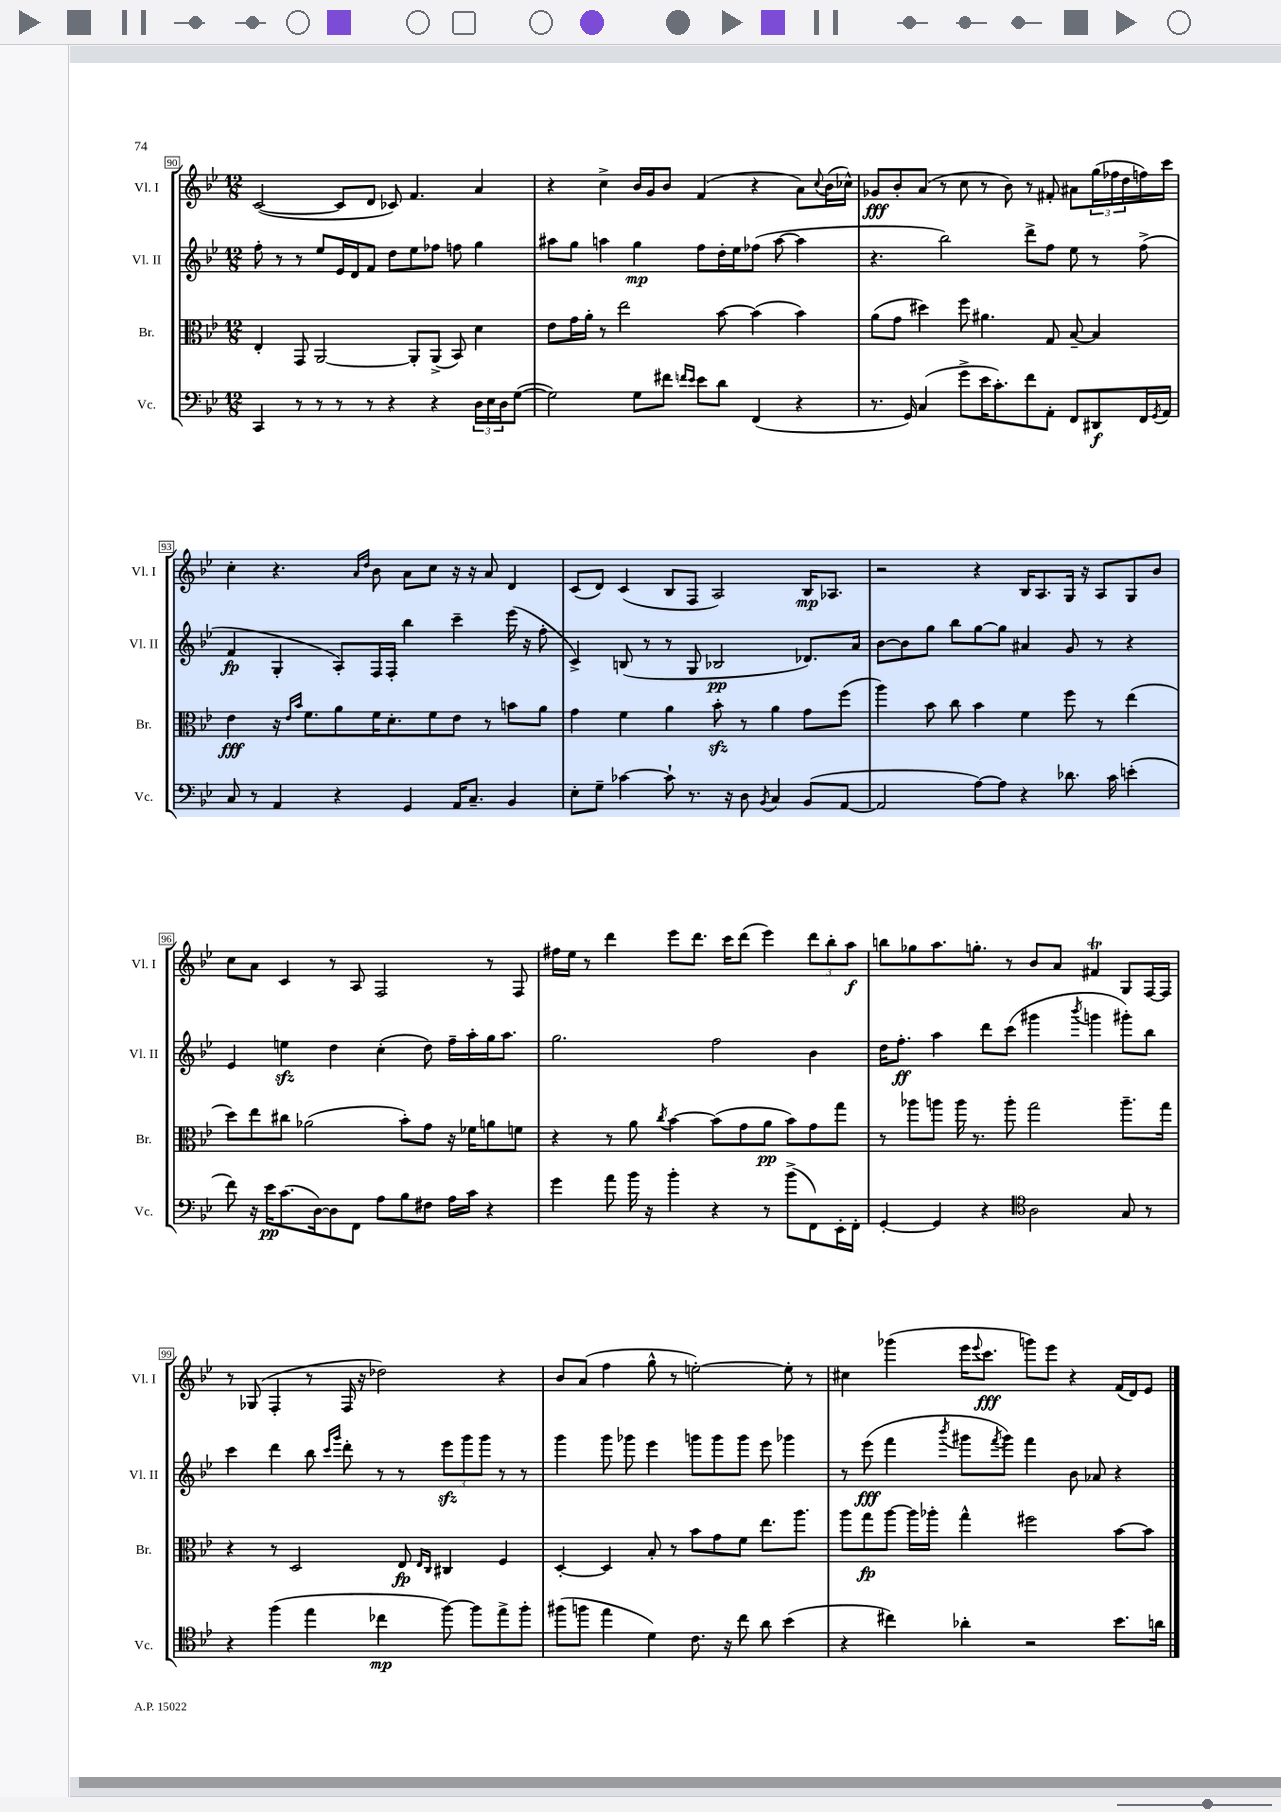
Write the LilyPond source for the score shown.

<<
\new StaffGroup <<
\new Staff = "s0" \with { instrumentName = "Vl. I" shortInstrumentName = "Vl. I" } {
    \clef treble \key bes \major \numericTimeSignature \time 12/8
    c'2~( c'8 d'8 ces'8) f'4. a'4 |
    r4 c''4-> bes'16 g'16 bes'8 f'4( r4 a'8) \appoggiatura { c''8 } bes'16( ces''16-^) |
    ges'8\fff bes'8-. a'8( r8 c''8 r8 bes'8) r8 fis'8-. ais'8 \tuplet 3/2 { g''16( fes''16 d''16 } f''16) c'''16 |
    c''4-. r4. \grace { a'16 d''16 } bes'8 a'8 c''8 r16 r16 a'8 d'4 |
    c'8( d'8) c'4( bes8 f8 a2) bes16\mp aes8. |
    r2 r4 bes16 a8. g16 r16 a8 g8 bes'8 |
    c''8 a'8 c'4 r8 a8 f2 r8 f8 |
    fis''16 ees''16 r8 d'''4 ees'''8 d'''8. c'''16 d'''8( ees'''4) \tuplet 3/2 { d'''8 bes''8-. a''8\f } |
    b''8 ges''8 a''8. g''8.-. r8 bes'8 a'8 fis'4\trill g8 f16~ f16 |
    r8 ges8( f4-. r8 f16 r16 des''2) r4 |
    bes'8 a'8( f''4 g''8-^ r8 e''2~-.) e''8-. r8 |
    cis''4 ges'''4( ees'''16 \appoggiatura { ees'''8 } c'''8.\fff g'''8) ees'''8 r4 f'16( d'16) ees'8 \bar "|." |
}
\new Staff = "s1" \with { instrumentName = "Vl. II" shortInstrumentName = "Vl. II" } {
    \clef treble \key bes \major \numericTimeSignature \time 12/8
    f''8-. r8 r8 ees''8 ees'16 d'16 f'8 d''8 ees''8 fes''8 f''8 g''4 |
    ais''8 g''8 a''4 g''4\mp f''8 d''16-. ees''16 fes''8( a''8~ a''4 |
    r4. bes''2) d'''8-> f''8 ees''8 r8 f''8->( |
    f'4\fp g4-. a8-.) f16 f16-. bes''4 c'''4-- ees'''16( r16 f''8-. |
    c'4->) b8( r8 r8 g8 bes2\pp des'8.) a'16 |
    bes'8~ bes'8 g''8 bes''8 g''8~ g''8 ais'4 g'8 r8 r4 |
    ees'4 e''4\sfz d''4 c''4-.( d''8) f''16-- a''16-. g''16 a''8. |
    g''2. f''2 bes'4 |
    d''16 f''8.-.\ff a''4 d'''8 c'''8( gis'''4 \acciaccatura { bes'''8 } g'''4 gis'''8-.) bes''8 |
    c'''4 d'''4 bes''8 \grace { c'''16 g'''16 } d'''8-. r8 r8 \tuplet 3/2 { ees'''8\sfz g'''8 g'''8 } r8 r8 |
    g'''4 g'''8 ges'''8 ees'''4 g'''8 g'''8 g'''8 ees'''8 ges'''4 |
    r8 ees'''8\fff( f'''4 \acciaccatura { bes'''8 } gis'''8 \acciaccatura { f'''8 } gis'''8) f'''4 bes'8 aes'8 r4 \bar "|." |
}
\new Staff = "s2" \with { instrumentName = "Br." shortInstrumentName = "Br." } {
    \clef alto \key bes \major \numericTimeSignature \time 12/8
    ees4-. g,8 a,2~ a,8-. a,8->( bes,8) d'4 |
    ees'8 g'16 a'16-. r8 ees''2 bes'8~ bes'4( bes'4) |
    a'8( g'8 dis''4) f''8 ais'4. g8 bes8~-- bes4 |
    ees'4\fff r16 \grace { ees'16 bes'16 } f'8. a'8 f'16 d'8.-. f'8 ees'8 r8 b'8 a'8 |
    g'4 f'4 a'4 bes'8-.\sfz r8 a'4 g'8 f''8( |
    a''4) bes'8 c''8 bes'4 f'4 f''8 r8 ees''4( |
    d''8) ees''8 cis''8 aes'2( bes'8-.) g'8 r16 fes'16 a'8 f'8 |
    r4 r8 a'8 \acciaccatura { c''8 } bes'4~ bes'8( g'8 a'8\pp bes'8) g'8 g''8 |
    r8 aes''8 a''8 a''16 r8. a''8-. g''2 a''8.-- g''16 |
    r4 r8 d2 ees8\fp \grace { ees16 c16 } cis4 f4 |
    d4~-. d4 bes8-. r8 bes'8 g'8 f'8 ees''8. a''8. |
    a''8 g''8\fp a''8~ a''16 aes''16-. g''4-^ fis''2 bes'8~ bes'8 \bar "|." |
}
\new Staff = "s3" \with { instrumentName = "Vc." shortInstrumentName = "Vc." } {
    \clef bass \key bes \major \numericTimeSignature \time 12/8
    c,4 r8 r8 r8 r8 r4 r4 \tuplet 3/2 { d16 ees16 d16 } g8~( |
    g2) g8 fis'8 \grace { f'16 ees'16 } ees'8 d'8 f,4( r4 |
    r8. g,16) c4( g'8-> ees'16 c'8.-.) f'8 a,8-. f,8 dis,8\f f,16 \acciaccatura { g,8 } a,16 |
    c8 r8 a,4 r4 g,4 a,16 c8.-- bes,4 |
    ees8-. g8-- ces'4~ ces'8-! r8. r16 d8 \acciaccatura { bes,8 } c4 bes,8( a,8~ |
    a,2 a8~) a8 r4 des'8. c'16 e'4-.( |
    f'8) r16 ees'16\pp c'8.( d16~) d8 f,8 a8 bes8 fis8 a16 c'16 r4 |
    g'4 a'8 bes'16 r16 bes'4-. r4 r8 bes'8->( f,8) ees,16-. f,16-. |
    g,4~-. g,4 r4 \clef tenor a2 g8 r8 |
    r4 f''4( ees''4 ces''4\mp f''8~) f''8 ees''8-> f''8-. |
    fis''8( f''8 ees''4 d'4) c'8. r16 c''8 a'8 bes'4( |
    r4 cis''4) aes'4-. r2 bes'8. a'16 \bar "|." |
}
>>
>>
\layout { \context { \Score currentBarNumber = #90 \override BarNumber.stencil = #(make-stencil-boxer 0.1 0.3 ly:text-interface::print) } }
